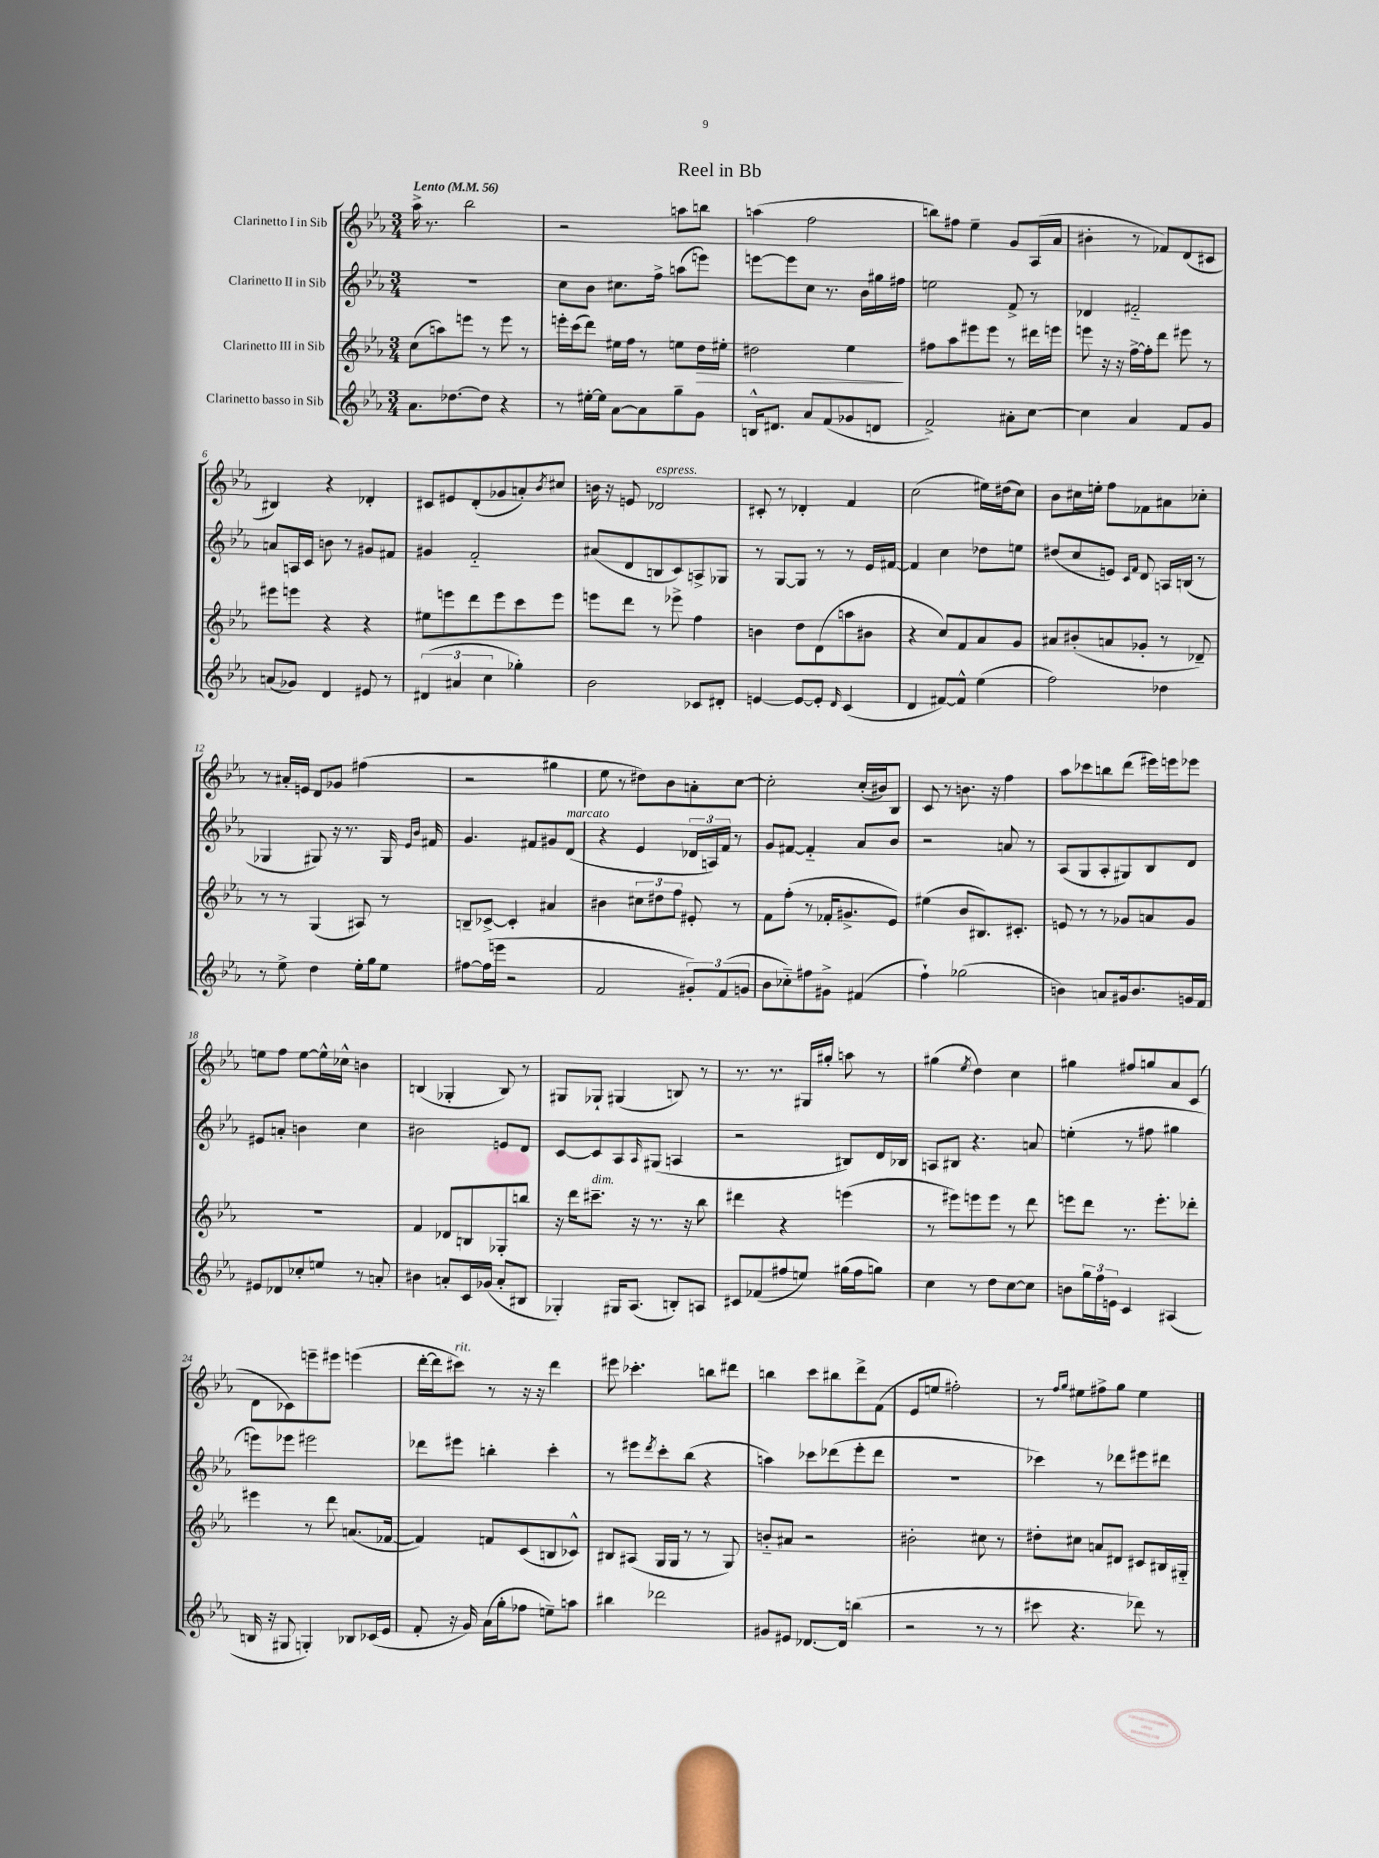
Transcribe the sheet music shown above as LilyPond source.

\header { title = "Reel in Bb" }
<<
\new StaffGroup <<
\new Staff = "s0" \with { instrumentName = "Clarinetto I in Sib" } {
    \clef treble \key ees \major \numericTimeSignature \time 3/4 \tempo "Lento" 4 = 56
    aes''16-> r8. bes''2 |
    r2 a''8 b''8 |
    a''4( f''2 |
    b''8) fis''8 ees''4-- g'8 aes16( aes'16 |
    bis'4-. r8 fes'8) d'8( cis'8 |
    bis4) r4 des'4-. |
    cis'8 eis'8 d'8-.( ges'8 a'8-.) \acciaccatura { bes'8 } cis''8 |
    b'16 r16 e'8 des'2^\markup { \italic "espress." } |
    cis'8-. r8 des'4-. f'4 |
    c''2( eis''16) dis''16( c''8) |
    bes'8 cis''16 e''16-. f''8 fes'8 ais'8 ces''8-. |
    r8 ais'16-. e'16 d'8 ges'8 fis''4( |
    r2 gis''4 |
    ees''8 r8 dis''8) bes'8 a'8-. c''8~ |
    c''2-. c''16-.( bis'16) bes8 |
    c'8 r8 b'8. r16 f''4 |
    aes''8 ces'''8 b''8 d'''8( eis'''16) e'''16 ees'''8 |
    e''8 f''8 e''8~ e''16-^ ces''16-^ b'4 |
    b4( ges4-. b8) r8 |
    gis8 ges8-! gis4( b8) r8 |
    r8. r8. gis16 gis''16-. a''8 r8 |
    gis''4( \acciaccatura { ees''8 } d''4) c''4 |
    gis''4 fis''8 g''8 aes'8 c'8( |
    d'8 ces'8) e'''8-- eis'''8 e'''4( |
    d'''16~-. d'''16 cis'''8^\markup { \italic "rit." }) r8 r16 r16 d'''4 |
    eis'''8 ces'''4.-. b''8 dis'''8 |
    b''4 c'''8 bis''8 d'''8-> f'8( |
    ees'8 e''8 fis''2-.) |
    r8 \grace { f''16 g''16 } eis''8 fis''8-> g''8 eis''4 \bar "|." |
}
\new Staff = "s1" \with { instrumentName = "Clarinetto II in Sib" } {
    \clef treble \key ees \major \numericTimeSignature \time 3/4
    R2. |
    c''8 bes'8 cis''8. f''16-> a''8( e'''8) |
    e'''8~ e'''8 c''8 r8. bes'16 gis''16 fis''16 |
    e''2 f'8-> r8 |
    des'4 fis'2-_ |
    a'8 a16 c'16 b'8 r8 gis'8 fis'8 |
    gis'4 f'2-_ |
    ais'8( d'8 b8 c'8) a8-> ges8 |
    r8 g8~ g8 r8 r8 ees'16 fis'16~ |
    fis'4 c''4 des''8 e''8 |
    dis''8( c''8 e'8) \grace { c'16 f'16 } d'8 a16 b16( r8 |
    ges4 gis8) r16 r8. gis16 \grace { ees'16 bes'16 } fis'16 |
    g'4. fis'8 gis'8 d'8^\markup { \italic "marcato" }( |
    r4 ees'4 \tuplet 3/2 { des'16 a16) f'16 } r8 |
    g'8 fis'8~ fis'4-_ aes'8 bes'8 |
    r2 a'8 r8 |
    aes8( g8 aes8-. gis8) bes8 d'8 |
    eis'8 a'8-. b'4 c''4 |
    bis'2 e'8 d'8 |
    c'8~ c'8 aes8 \grace { aes16 } gis8( a4 |
    r2 bis8) d'16 bes16 |
    a8 bis8 r4. a'8 |
    e''4-.( r8 fis''8 gis''4 |
    e'''8) ees'''8 eis'''2 |
    des'''8 eis'''8 b''4-. c'''4-. |
    r8 eis'''8 \acciaccatura { d'''8 } c'''8-. bes''8( r4 |
    a''4) ces'''8 des'''8( ees'''8-. des'''8 |
    R2. |
    ces'''4) r8 des'''8 eis'''8 dis'''8 \bar "|." |
}
\new Staff = "s2" \with { instrumentName = "Clarinetto III in Sib" } {
    \clef treble \key ees \major \numericTimeSignature \time 3/4
    c''8( a''8) e'''8 r8 e'''8 r8 |
    e'''16-. c'''16( d'''8) eis''16 f''16 r8 e''8 d''16\> eis''16-. |
    dis''2 ees''4\! |
    fis''8 aes''8 eis'''8 eis'''8 r8 dis'''16 e'''16 |
    e'''8 r16 r16 f''16~-> f''16-. d'''8 eis'''8 r8 |
    eis'''8 e'''8 r4 r4 |
    eis''8 e'''8 d'''8 e'''8 c'''8 e'''8 |
    e'''8 d'''8 r8 ees'''8-> f''4 |
    b'4 d''8 d'8( a''8 bis'8 |
    r4 c''8) f'8 aes'8 g'8 |
    ais'8 bis'8-.( a'8 ges'8-. r8 des'8--) |
    r8 r8 g4( ais8) r8 |
    b8-- ces'8~-> ces'4-. ais'4 |
    bis'4 \tuplet 3/2 { cis''8 dis''8 f''8 } eis'8-. r8 |
    f'8 f''8-.( r8 fes'16-. gis'8.-> ees'8) |
    eis''4( bes'8 bis8.) cis'8.-. |
    e'8 r8 r8 ges'8 a'8 ges'8 |
    R2. |
    f'4 des'8 b8 ges8-. b''8 |
    r16 d'''16 cis'''8.--^\markup { \italic "dim." } r16 r8. r16 bes''8 |
    dis'''4 r4 e'''4( |
    r8 eis'''8) e'''8 e'''8 r8 d'''8 |
    e'''8 d'''8 r8. e'''8.-. des'''8-. |
    eis'''4 r8 d'''8 a'8.( fes'16~ |
    fes'4) f'8 c'8( b8 ces'8-^) |
    bis8 ais8( g16 g16 r8 r8 g8) |
    b'8-_ ais'8 r2 |
    bis'2-. cis''8 r8 |
    dis''8-. cis''8 a'8 dis'8 cis'8 bis16 gis16-_ \bar "|." |
}
\new Staff = "s3" \with { instrumentName = "Clarinetto basso in Sib" } {
    \clef treble \key ees \major \numericTimeSignature \time 3/4
    aes'8. des''8.~ des''8 r4 |
    r8 eis''16~-. eis''16 aes'8~ aes'8 g''8-- g'8 |
    b16-^ dis'8. aes'8 f'8( ges'8 d'8 |
    f'2->) ais'8-. c''8~ |
    c''4 aes'4 f'8 g'8 |
    a'8( ges'8) d'4 eis'8 r8 |
    \tuplet 3/2 { dis'4( ais'4 c''4 } ges''4-.) |
    bes'2 ces'8 dis'8-. |
    e'4~ e'8~ e'8-. \grace { d'16 } c'4( |
    d'4 fis'8~) fis'8-^ ees''4( |
    f''2) des''4 |
    r8 ees''8-> d''4 ees''16-. g''16 ees''8 |
    fis''8~ fis''16( e'''16 r2 |
    f'2 \tuplet 3/2 { gis'8-.) f'8( g'8 } |
    bes'8 ces''8-_) fis''8 gis'8-> fis'4( |
    f''4-!) ges''2( |
    b'4) a'8 gis'16 b'8. g'16 f'16 |
    eis'8 des'8 ces''8-. e''8 r8 a'8-. |
    bis'4 a'8-. c'16 ges'16( a'8-. bis8 |
    ges4-.) gis16 aes8.( b8-.) a8 |
    cis'8 fes'8( fis''8 e''8) gis''16( fis''16 g''8) |
    c''4 r8 d''8 c''8~ c''8 |
    b'8 \tuplet 3/2 { g''16 f''16 e'16 } c'4 ais4( |
    b16 r16 gis8 g4-.) bes8 ces'16( ees'16 |
    f'8-. r16 g'16) aes'16( g''16-. fes''8 e''8--) a''8 |
    bis''4 des'''2 |
    gis'8 eis'8 des'8.~ des'16 b''4( |
    r2 r8 r8 |
    cis'''8 r4. des'''8) r8 \bar "|." |
}
>>
>>
